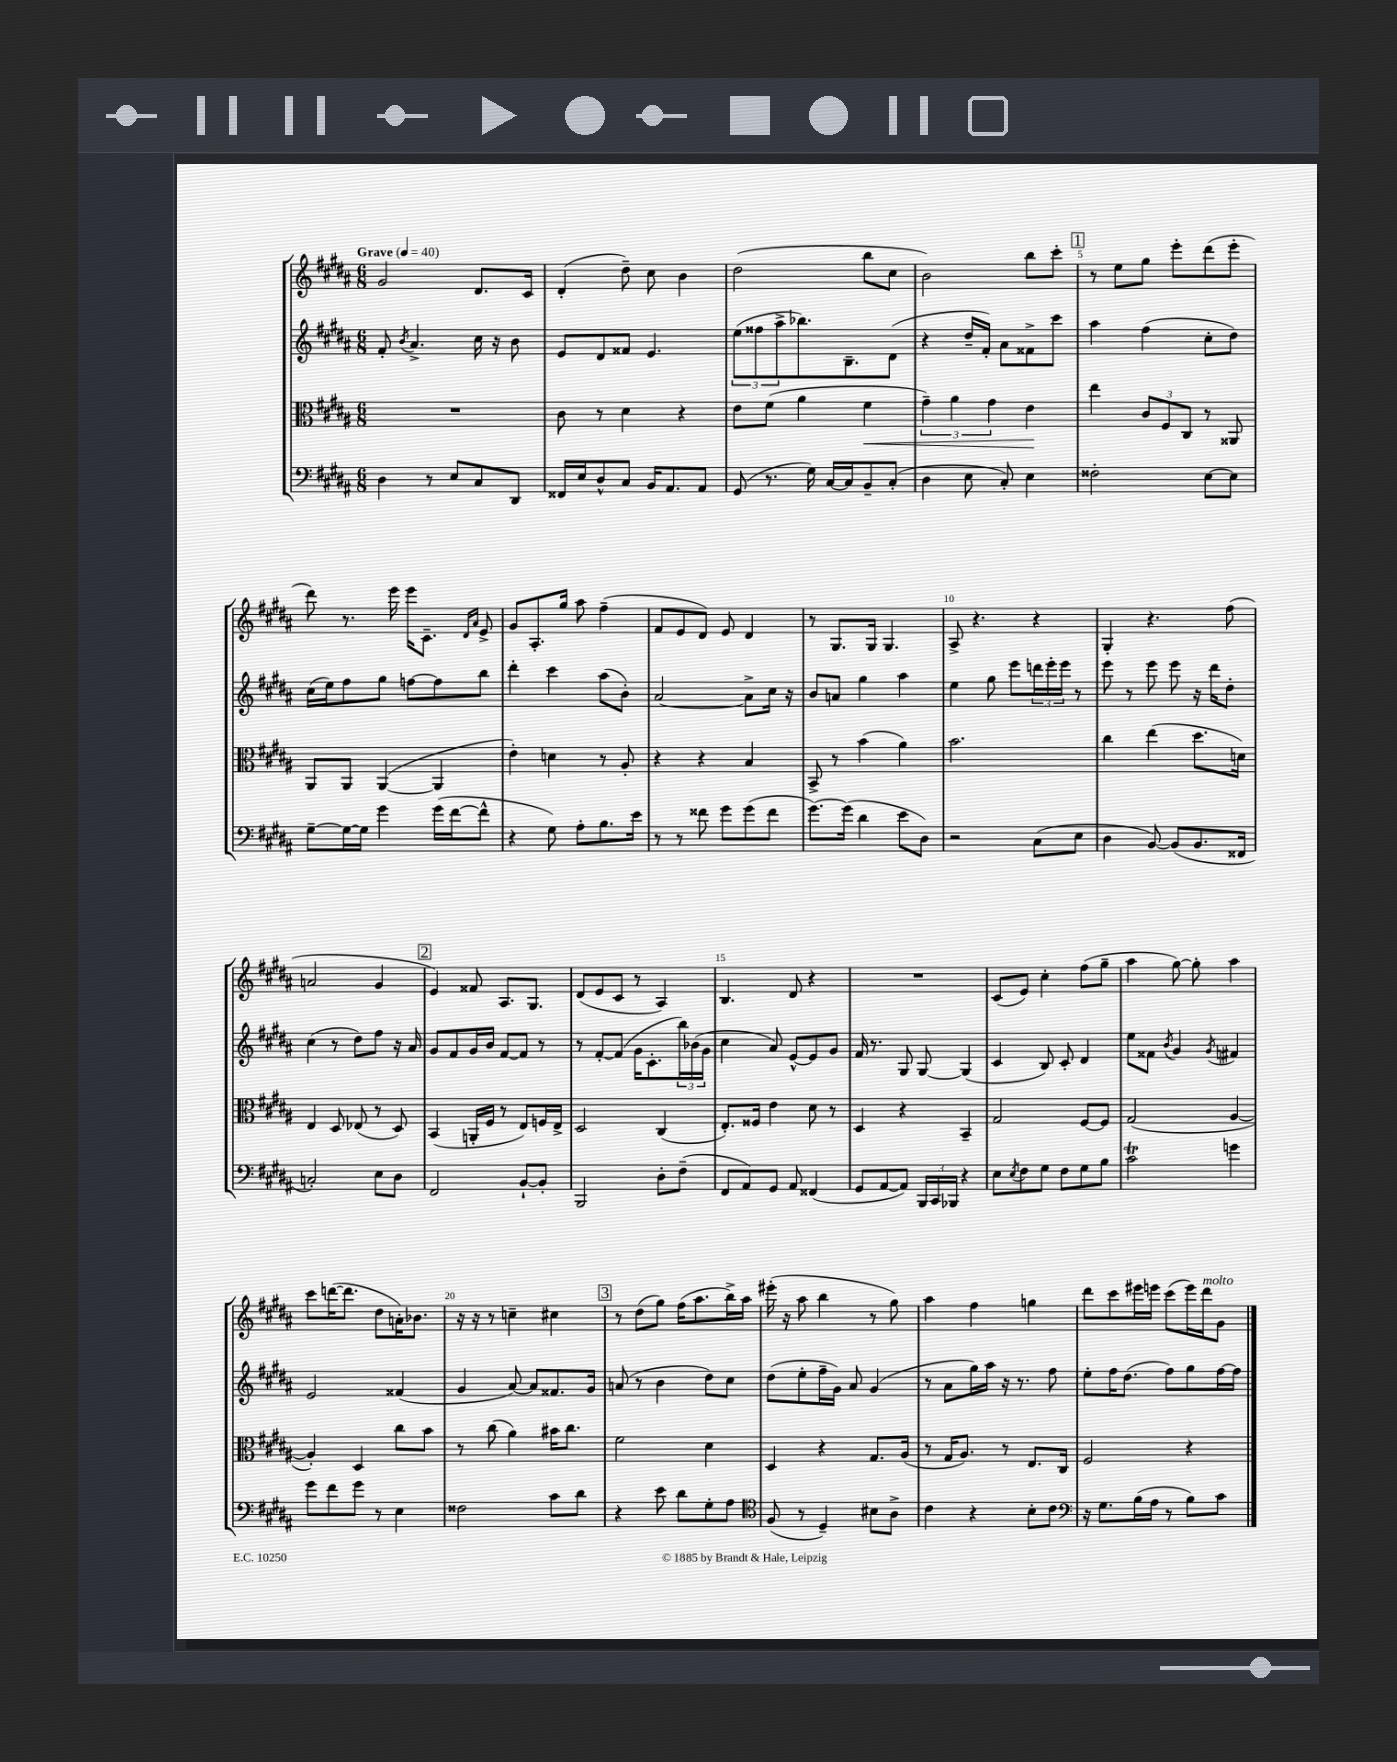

**kern	**kern	**kern	**kern
*staff4	*staff3	*staff2	*staff1
*clefF4	*clefC3	*clefG2	*clefG2
*k[f#c#g#d#a#]	*k[f#c#g#d#a#]	*k[f#c#g#d#a#]	*k[f#c#g#d#a#]
*M6/8	*M6/8	*M6/8	*M6/8
*MM40	*MM40	*MM40	*MM40
4D#	2.r	8f#'	2g#
.	.	8qb	.
.	.	4.a#^	.
8r	.	.	.
8E	.	.	.
8C#	.	16cc#	8.d#
.	.	16r	.
8DD#	.	8b	.
.	.	.	16c#
=	=	=	=
16FF##	8c#	8e	(4d#'
16E	.	.	.
8D#^^	8r	8d#	.
8C#	4d#	8f##	8dd#~)
16BB	.	4.e	8cc#
8.AA#	.	.	.
.	4r	.	4b
8AA#	.	.	.
=	=	=	=
(8GG#	8e	(12ee	(2dd#
.	.	12ff##	.
8.r	(8f#	.	.
.	.	12aa#^	.
.	4a#	8.bb-)	.
16G#)	.	.	.
[16C#	.	.	.
16C#]	.	8.B~	.
8BB~	4f#	.	8bb
(8C#'	.	(8d#	8cc#
=	=	=	=
4D#	6g#~)	4r	2b)
.	6a#	.	.
8E	.	16dd#~	.
.	.	16f#')	.
.	6g#	.	.
8C#')	.	8a#	.
4E	4e	8f##^	8bb
.	.	8ccc#	8ccc#'
=	=	=	=
2F##'	4ee	4aa#	8r
.	.	.	8ee
.	12c#	(4ff#	8gg#
.	12F#	.	.
.	.	.	8eee'
.	12C#	.	.
[8E	8r	8cc#'	(8ddd#
8E]	8AA##	8dd#)	8eee'
=	=	=	=
[8G#~	8AA#	(16cc#	8ddd#)
.	.	16ee)	.
16G#_	8AA#	8ff#	8.r
16G#]	.	.	.
4g#	([4AA#	8gg#	.
.	.	.	16eee
.	.	[8ff	16eee
.	.	.	8.c#~
(16g#	4AA#]	8ff]	.
[16f#	.	.	.
.	.	.	16qqd#
.	.	.	16qqa#
8f#^^]	.	8bb	8e^
=	=	=	=
4r	4e')	4ddd#'	8g#
.	.	.	8.A#'
8G#)	4d	4ccc#	.
.	.	.	16gg#
8A#'	.	.	8aa#
8.B	8r	(8aa#	(4ff#~
.	8A#'	8b')	.
16e	.	.	.
=	=	=	=
8r	4r	[2a#	8f#
8r	.	.	8e
8f##	4r	.	8d#)
8g#	.	.	8e
(8g#	4B	8a#^]	4d#
8f##	.	16cc#	.
.	.	16r	.
=	=	=	=
[8.g#)	8BB^	8b	8r
.	8r	8a	8.G#
(16g#]	.	.	.
4d#	(4b	4gg#	.
.	.	.	16G#
.	.	.	4.G#
8e	4a#)	4aa#	.
8D#)	.	.	.
=	=	=	=
2r	2.b	4ee	8A#^
.	.	.	4.r
.	.	8gg#	.
.	.	8eee	.
(8C#	.	24ddd	4r
.	.	24eee'	.
.	.	24eee	.
8E	.	8r	.
=	=	=	=
4D#	4cc#	8eee	4G#'
.	.	8r	.
[8BB)	(4ee	8eee	4.r
(8BB]	.	8eee	.
8.BB	8.dd#	16r	.
.	.	16ddd#	.
.	.	8dd#'	(8ff#
16FF##	16d)	.	.
=	=	=	=
2C')	4E	(4cc#	2a
.	8D#	8r	.
.	(8E-	8dd#)	.
8E	8r	8ff#	4g#
8D#	8D#)	16r	.
.	.	16a#	.
=	=	=	=
2FF#	(4BB	8g#	4e)
.	.	8f#	.
.	16AA'	16g#	8f##
.	16F#	16b	.
.	8r	[8f#	8.A#
[8BB`	8E)	8f#]	.
.	.	.	8.G#
8BB']	16F	8r	.
.	16E^	.	.
=	=	=	=
2BBB	2D#	8r	(8d#
.	.	[8f#'	8e
.	.	(8f#]	8c#
.	.	16g#	8r
.	.	8.c#'	.
8D#'	(4C#	.	4A#)
(8F#~	.	24bb)	.
.	.	(24b-	.
.	.	24g#	.
=	=	=	=
8FF#	8.E')	4cc#	4.B
8AA#)	.	.	.
.	16F##	.	.
8GG#	4e	8a#)	.
8AA#	.	[8e^^	8d#
(4FF##	8d#	8e]	4r
.	8r	8g#	.
=	=	=	=
8GG#	4D#	16f#	2.r
.	.	8.r	.
[8AA#	.	.	.
8AA#])	4r	8G#	.
24BBB	.	[8G#	.
24CC#	.	.	.
24BBB-	.	.	.
4r	4BB~	(4G#]	.
=	=	=	=
8E	2G#	4c#	(8c#
8qE	.	.	.
8F#	.	.	8e)
8G#	.	8B)	4cc#'
8F#	.	8c#'	.
8G#	[8F#	4d#	(8ff#
8B	8F#]	.	8gg#~
=	=	=	=
2c#	(2G#	8ee	4aa#
.	.	8f##	.
.	.	8qb	.
.	.	4g#	[8gg#)
.	.	.	8gg#']
.	.	8qg#	.
4g	[4A#	4f#	4aa#
=	=	=	=
8g#	4A#'])	2e	8ccc#
8f#	.	.	([16ddd
.	.	.	8.ddd]
8g#	4D#	.	.
8r	.	.	8dd#
4E	8cc#	(4f##	16a')
.	.	.	8.b-
.	8b	.	.
=	=	=	=
2F##	8r	4g#	16r
.	.	.	16r
.	(8cc#	.	8r
.	4a#)	[8a#)	4cc~
.	.	8a#]	.
8c#	16b#	8.f##	4cc#
.	8.cc#	.	.
8d#	.	.	.
.	.	16g#	.
=	=	=	=
4r	2f#	(8a	8r
.	.	8r	(8dd#
8e	.	4b	8gg#)
8d#	.	.	(16ff#
.	.	.	8.aa#
8G#'	4d#	8dd#)	.
8A#	.	8cc#	16bb^)
.	.	.	16aa#
=	=	=	=
*clefC4	*	*	*
(8F#	4D#	(8dd#	(16eee#'
.	.	.	16r
8r	.	8ee'	8aa#
4D#~)	4r	16ff#~	4bb
.	.	16g#)	.
.	.	8a#	.
8B#	8.G#	(4g#	8r
8A#^	.	.	8gg#)
.	(16A#	.	.
=	=	=	=
4c#	8r	8r	4aa#
.	16G#	8a#	.
.	8.A#)	.	.
4r	.	16gg#)	4ff#
.	.	16aa#	.
.	8r	16r	.
.	.	8.r	.
8B'	8.E	.	4gg
8c#	.	8ff#	.
.	16C#	.	.
=	=	=	=
*clefF4	*	*	*
16r	2F#	8ee'	8ddd#
8.G#	.	.	.
.	.	16ff#	8ccc#
.	.	(8.dd#	.
(16B	.	.	16eee#
16A#	.	.	16eee
8r	.	8ff#)	(8ccc#
8B)	4r	8gg#	16eee)
.	.	.	16ddd#
8c#	.	[16ff#	8g#
.	.	16ff#]	.
==	==	==	==
*-	*-	*-	*-
